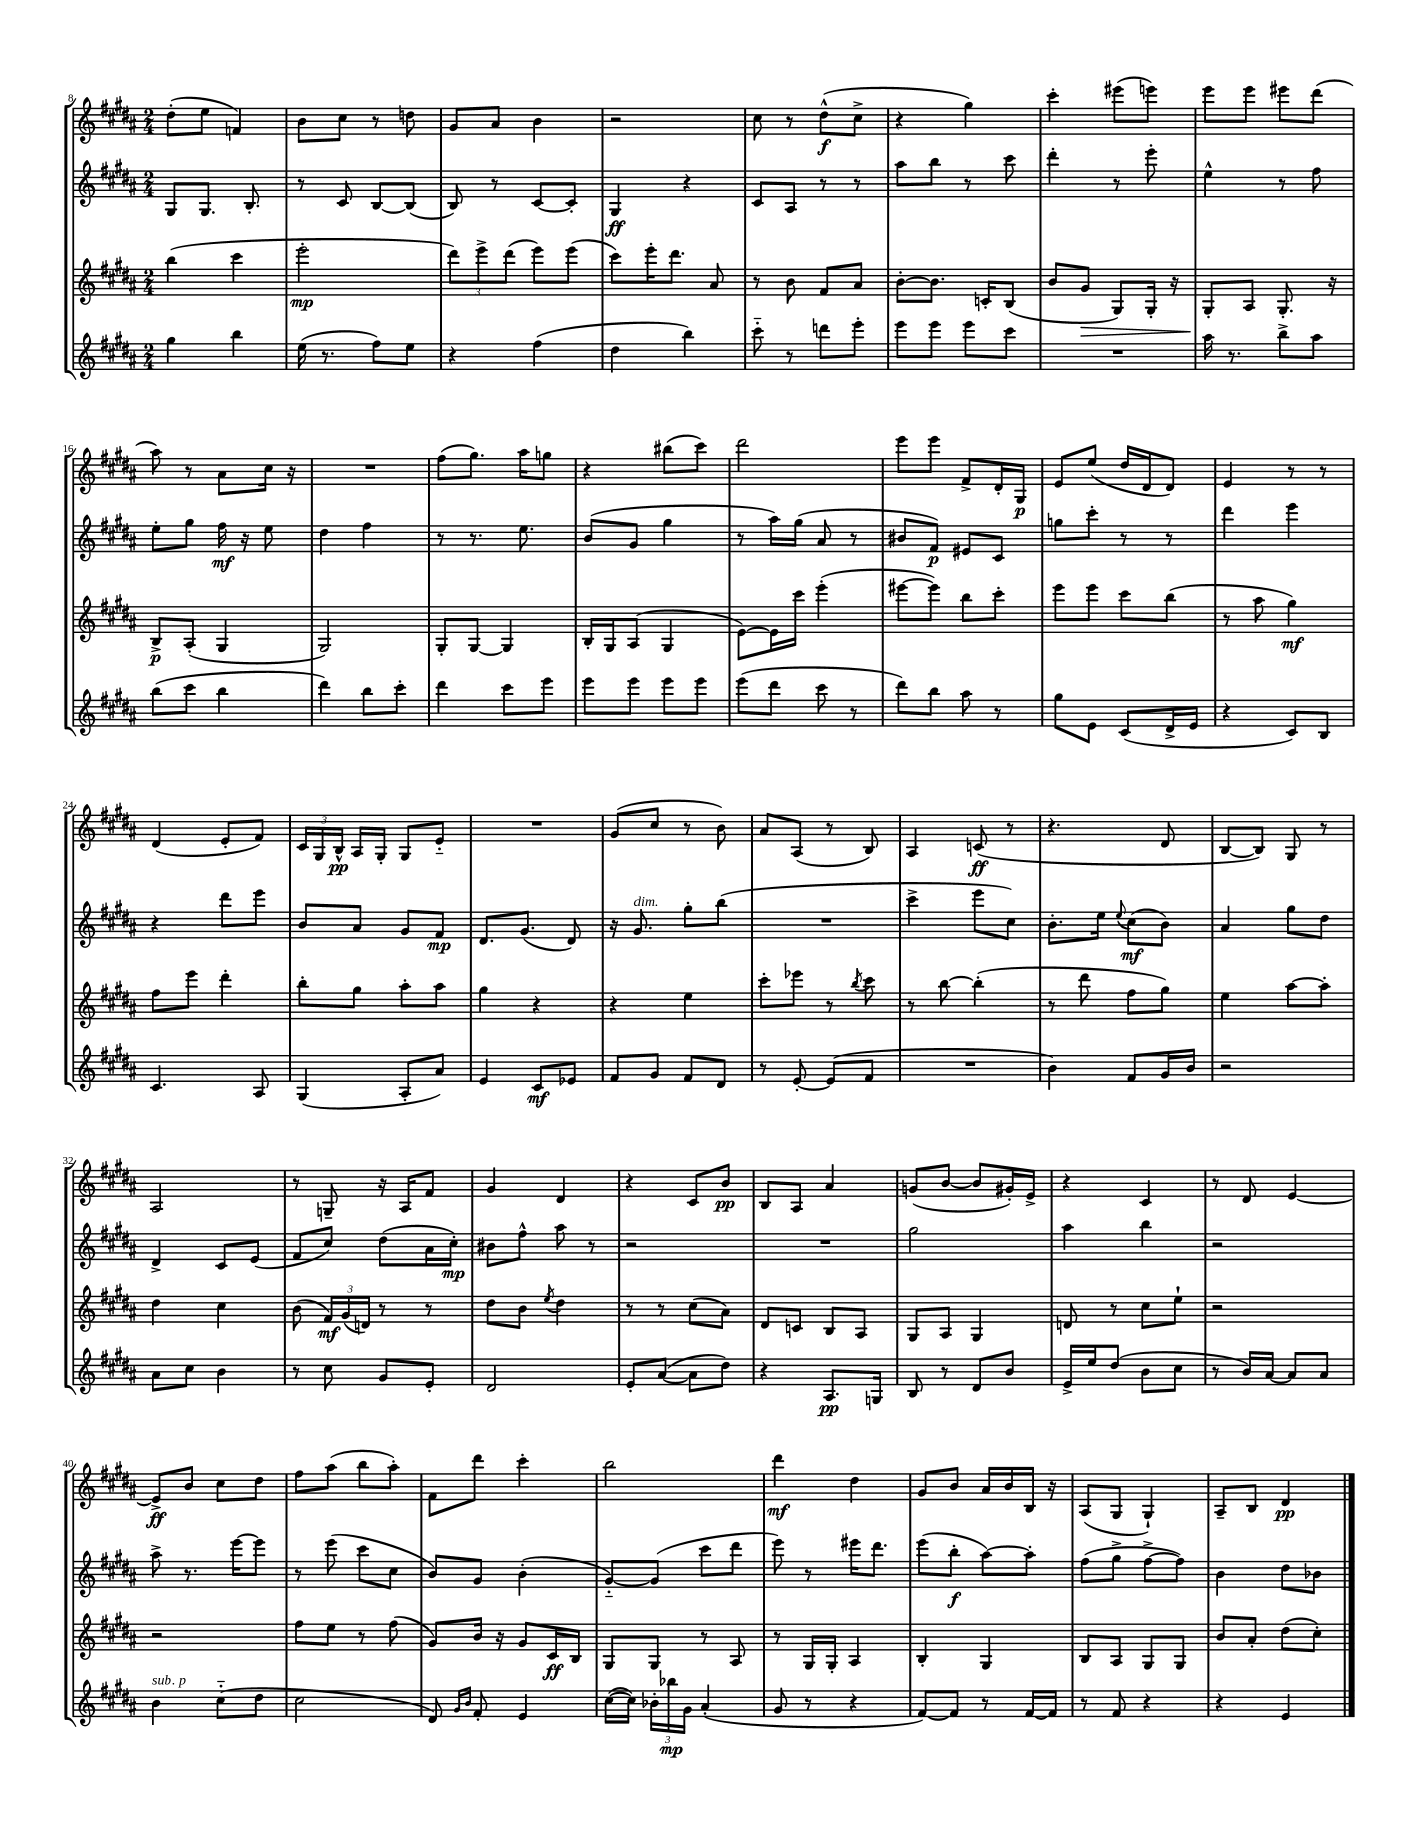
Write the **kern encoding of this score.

**kern	**dynam	**kern	**dynam	**kern	**dynam	**kern	**dynam
*part4	*part4	*part3	*part3	*part2	*part2	*part1	*part1
*staff4	*staff4	*staff3	*staff3	*staff2	*staff2	*staff1	*staff1
*clefG2	*	*clefG2	*	*clefG2	*	*clefG2	*
*k[f#c#g#d#a#]	*	*k[f#c#g#d#a#]	*	*k[f#c#g#d#a#]	*	*k[f#c#g#d#a#]	*
*M2/4	*	*M2/4	*	*M2/4	*	*M2/4	*
=8	=8	=8	=8	=8	=8	=8	=8
4gg#\	.	(4bb\	.	8G#/L	.	(8dd#'\L	.
.	.	.	.	8.G#/J	.	8ee\J	.
4bb\	.	4ccc#\	.	.	.	4fn/)	.
.	.	.	.	8.B'/	.	.	.
=9	=9	=9	=9	=9	=9	=9	=9
(16ee\	.	2eee'\	mp	8r	.	8b\L	.
8.r	.	.	.	.	.	.	.
.	.	.	.	8c#/	.	8cc#\J	.
8ff#\L)	.	.	.	[8B/L	.	8r	.
8ee\J	.	.	.	(8B/J]	.	8ddn\	.
=10	=10	=10	=10	=10	=10	=10	=10
4r	.	12ddd#\L)	.	8B/)	.	8g#/L	.
.	.	12eee^\	.	.	.	.	.
.	.	.	.	8r	.	8a#/J	.
.	.	(12ddd#\J	.	.	.	.	.
(4ff#\	.	8eee\L)	.	[8c#/L	.	4b\	.
.	.	(8eee\J	.	8c#'/J]	.	.	.
=11	=11	=11	=11	=11	=11	=11	=11
4dd#\	.	8ccc#\L)	.	4G#/	ff	2r	.
.	.	16eee'\K	.	.	.	.	.
.	.	8.ddd#\J	.	.	.	.	.
4bb\)	.	.	.	4r	.	.	.
.	.	8a#/	.	.	.	.	.
=12	=12	=12	=12	=12	=12	=12	=12
8ccc#\	.	8r	.	8c#/L	.	8cc#\	.
8r	.	8b\	.	8A#/J	.	8r	.
8dddn\L	.	8f#/L	.	8r	.	(8dd#^^\L	f
8eee'\J	.	8a#/J	.	8r	.	8cc#^\J	.
=13	=13	=13	=13	=13	=13	=13	=13
8eee\L	.	[8b'\L	.	8aa#\L	.	4r	.
8eee\J	.	8.b\J]	.	8bb\J	.	.	.
8eee\L	.	.	.	8r	.	4gg#\)	.
.	.	16cn'/KL	.	.	.	.	.
8ccc#\J	.	(8B/J	.	8ccc#\	.	.	.
=14	=14	=14	=14	=14	=14	=14	=14
2r	.	8b/L	.	4ddd#'\	.	4ccc#'\	.
!	!	!	!LO:HP:b	!	!	!	!
.	.	8g#/J	>	.	.	.	.
.	.	8G#/L)	.	8r	.	(8eee#X\L	.
.	.	16G#'/Jk	.	8eee'\	.	8eeen\J)	.
.	.	16r	.	.	.	.	.
=15	=15	=15	=15	=15	=15	=15	=15
16aa#\	.	8G#'/L	.	4ee^^\	.	8eee\L	.
8.r	.	.	.	.	.	.	.
.	.	8A#/J	]	.	.	8eee\J	.
8bb^\L	.	8.G#'/	.	8r	.	8eee#X\L	.
8aa#\J	.	.	.	8ff#\	.	(8ddd#\J	.
.	.	16r	.	.	.	.	.
!!LO:LB:g=z
=16	=16	=16	=16	=16	=16	=16	=16
(8bb\L	.	8B^/L	p	8ee'\L	.	8aa#\)	.
8ccc#\J	.	(8A#'/J	.	8gg#\J	.	8r	.
4bb\	.	4G#/	.	16ff#\	mf	8a#\L	.
.	.	.	.	16r	.	.	.
.	.	.	.	8ee\	.	16cc#\Jk	.
.	.	.	.	.	.	16r	.
=17	=17	=17	=17	=17	=17	=17	=17
4ddd#\)	.	2G#/)	.	4dd#\	.	2r	.
8bb\L	.	.	.	4ff#\	.	.	.
8ccc#'\J	.	.	.	.	.	.	.
=18	=18	=18	=18	=18	=18	=18	=18
4ddd#\	.	8G#'/L	.	8r	.	(8ff#\L	.
.	.	[8G#/J	.	8.r	.	8.gg#\J)	.
8ccc#\L	.	4G#/]	.	.	.	.	.
.	.	.	.	8.ee\	.	16aa#\KL	.
8eee\J	.	.	.	.	.	8ggn\J	.
=19	=19	=19	=19	=19	=19	=19	=19
8eee\L	.	16B'/LL	.	(8b/L	.	4r	.
.	.	16G#/J	.	.	.	.	.
8eee\J	.	(8A#/J	.	8g#/J	.	.	.
8eee\L	.	4G#/	.	4gg#\	.	(8bb#X\L	.
8eee\J	.	.	.	.	.	8ccc#\J)	.
=20	=20	=20	=20	=20	=20	=20	=20
(8eee\L	.	[8e\L)	.	8r	.	2ddd#\	.
8ddd#\J	.	16e\L]	.	16aa#\LL)	.	.	.
.	.	16ccc#\JJ	.	(16gg#\JJ	.	.	.
8ccc#\	.	(4eee'\	.	8a#/	.	.	.
8r	.	.	.	8r	.	.	.
=21	=21	=21	=21	=21	=21	=21	=21
8ddd#\L)	.	[8eee#X\L	.	8b#X/L	.	8eee\L	.
8bb\J	.	8eee#\J])	.	8f#/J)	p	8eee\J	.
8aa#\	.	8bb\L	.	8e#X/L	.	8f#^/L	.
8r	.	8ccc#'\J	.	8c#/J	.	16d#'/L	.
.	.	.	.	.	.	16G#/JJ	p
=22	=22	=22	=22	=22	=22	=22	=22
8gg#\L	.	8eee\L	.	8ggn\L	.	8e/L	.
8e\J	.	8eee\J	.	8ccc#'\J	.	(8ee/J	.
(8c#/L	.	8ccc#\L	.	8r	.	16dd#/LL	.
.	.	.	.	.	.	16d#/J	.
16d#^/L	.	(8bb\J	.	8r	.	8d#/J)	.
16e/JJ	.	.	.	.	.	.	.
=23	=23	=23	=23	=23	=23	=23	=23
4r	.	8r	.	4ddd#\	.	4e/	.
.	.	8aa#\	.	.	.	.	.
8c#/L)	.	4gg#\)	mf	4eee\	.	8r	.
8B/J	.	.	.	.	.	8r	.
!!LO:LB:g=z
=24	=24	=24	=24	=24	=24	=24	=24
4.c#/	.	8ff#\L	.	4r	.	(4d#/	.
.	.	8eee\J	.	.	.	.	.
.	.	4ddd#'\	.	8ddd#\L	.	8e'/L	.
8A#/	.	.	.	8eee\J	.	8f#/J)	.
=25	=25	=25	=25	=25	=25	=25	=25
(4G#/	.	8bb'\L	.	8b/L	.	24c#/LL	.
.	.	.	.	.	.	24G#/	.
.	.	.	.	.	.	24B^^/JJ	pp
.	.	8gg#\J	.	8a#/J	.	16A#/LL	.
.	.	.	.	.	.	16G#'/JJ	.
8A#'/L	.	8aa#'\L	.	8g#/L	.	8G#/L	.
8a#/J)	.	8aa#\J	.	8f#/J	mp	8e/J	.
=26	=26	=26	=26	=26	=26	=26	=26
4e/	.	4gg#\	.	8.d#/L	.	2r	.
.	.	.	.	(8.g#/J	.	.	.
8c#/L	mf	4r	.	.	.	.	.
8e-X/J	.	.	.	8d#/)	.	.	.
=27	=27	=27	=27	=27	=27	=27	=27
8f#/L	.	4r	.	16r	.	(8g#/L	.
!	!	!	!	!LO:TX:a:i:t=dim.	!	!	!
.	.	.	.	8.g#/	.	.	.
8g#/J	.	.	.	.	.	8cc#/J	.
8f#/L	.	4ee\	.	8gg#'\L	.	8r	.
8d#/J	.	.	.	(8bb\J	.	8b\)	.
=28	=28	=28	=28	=28	=28	=28	=28
8r	.	8ccc#'\L	.	2r	.	8a#/L	.
[8e'/	.	8eee-X\J	.	.	.	(8A#/J	.
(8e/L]	.	8r	.	.	.	8r	.
.	.	8qbb/	.	.	.	.	.
8f#/J	.	8ccc#\	.	.	.	8B/)	.
=29	=29	=29	=29	=29	=29	=29	=29
2r	.	8r	.	4ccc#^\	.	4A#/	.
.	.	[8bb\	.	.	.	.	.
.	.	(4bb'\]	.	8eee\L	.	(8cn/	ff
.	.	.	.	8cc#\J)	.	8r	.
=30	=30	=30	=30	=30	=30	=30	=30
4b\)	.	8r	.	8.b'\L	.	4.r	.
.	.	8ddd#\	.	.	.	.	.
.	.	.	.	16ee\Jk	.	.	.
.	.	.	.	8qqee/	.	.	.
8f#/L	.	8ff#\L	.	(8cc#\L	mf	.	.
16g#/L	.	8gg#\J)	.	8b\J)	.	8d#/	.
16b/JJ	.	.	.	.	.	.	.
=31	=31	=31	=31	=31	=31	=31	=31
2r	.	4ee\	.	4a#/	.	[8B/L	.
.	.	.	.	.	.	8B/J])	.
.	.	[8aa#\L	.	8gg#\L	.	8G#/	.
.	.	8aa#'\J]	.	8dd#\J	.	8r	.
!!LO:LB:g=z
=32	=32	=32	=32	=32	=32	=32	=32
8a#\L	.	4dd#\	.	4d#^/	.	2A#/	.
8cc#\J	.	.	.	.	.	.	.
4b\	.	4cc#\	.	8c#/L	.	.	.
.	.	.	.	(8e/J	.	.	.
=33	=33	=33	=33	=33	=33	=33	=33
8r	.	(8b\	.	8f#/L	.	8r	.
8cc#\	.	24f#/LL)	mf	8cc#/J)	.	8Gn~/	.
.	.	(24g#/	.	.	.	.	.
.	.	24dn/JJ)	.	.	.	.	.
8g#/L	.	8r	.	(8dd#\L	.	16r	.
.	.	.	.	.	.	16A#/KL	.
8e'/J	.	8r	.	16a#\L	.	8f#/J	.
.	.	.	.	16cc#'\JJ)	mp	.	.
=34	=34	=34	=34	=34	=34	=34	=34
2d#/	.	8dd#\L	.	8b#X\L	.	4g#/	.
.	.	8b\J	.	8ff#^^\J	.	.	.
.	.	8qee/	.	.	.	.	.
.	.	4dd#\	.	8aa#\	.	4d#/	.
.	.	.	.	8r	.	.	.
=35	=35	=35	=35	=35	=35	=35	=35
8e'/L	.	8r	.	2r	.	4r	.
([8a#/J	.	8r	.	.	.	.	.
8a#\L]	.	(8cc#\L	.	.	.	8c#/L	.
8dd#\J)	.	8a#\J)	.	.	.	8b/J	pp
=36	=36	=36	=36	=36	=36	=36	=36
4r	.	8d#/L	.	2r	.	8B/L	.
.	.	8cn/J	.	.	.	8A#/J	.
8.A#/L	pp	8B/L	.	.	.	4a#/	.
.	.	8A#/J	.	.	.	.	.
16Gn/Jk	.	.	.	.	.	.	.
=37	=37	=37	=37	=37	=37	=37	=37
8B/	.	8G#/L	.	2gg#\	.	(8gn/L	.
8r	.	8A#/J	.	.	.	[8b/J	.
8d#/L	.	4G#/	.	.	.	8b/L]	.
8b/J	.	.	.	.	.	16g#X'/L)	.
.	.	.	.	.	.	16e^/JJ	.
=38	=38	=38	=38	=38	=38	=38	=38
16e^/LL	.	8dn/	.	4aa#\	.	4r	.
16ee/J	.	.	.	.	.	.	.
(8dd#/J	.	8r	.	.	.	.	.
8b\L	.	8cc#\L	.	4bb\	.	4c#/	.
8cc#\J	.	8ee`\J	.	.	.	.	.
=39	=39	=39	=39	=39	=39	=39	=39
8r	.	2r	.	2r	.	8r	.
16b/LL)	.	.	.	.	.	8d#/	.
[16a#/JJ	.	.	.	.	.	.	.
8a#/L]	.	.	.	.	.	[4e/	.
8a#/J	.	.	.	.	.	.	.
!!LO:LB:g=z
=40	=40	=40	=40	=40	=40	=40	=40
!LO:TX:a:i:t=sub. p	!	!	!	!	!	!	!
4b\	.	2r	.	8aa#^\	.	8e^/L]	ff
.	.	.	.	8.r	.	8b/J	.
(8cc#\L	.	.	.	.	.	8cc#\L	.
.	.	.	.	[16eee\KL	.	.	.
8dd#\J	.	.	.	8eee\J]	.	8dd#\J	.
=41	=41	=41	=41	=41	=41	=41	=41
2cc#\	.	8ff#\L	.	8r	.	8ff#\L	.
.	.	8ee\J	.	(8eee\	.	(8aa#\J	.
.	.	8r	.	8ccc#\L	.	8bb\L	.
.	.	(8ff#\	.	8cc#\J	.	8aa#'\J)	.
=42	=42	=42	=42	=42	=42	=42	=42
8d#/)	.	8g#/L)	.	8b/L)	.	8f#\L	.
16qqg#/LL	.	.	.	.	.	.	.
16qqb/JJ	.	.	.	.	.	.	.
8f#'/	.	16b/Jk	.	8g#/J	.	8ddd#\J	.
.	.	16r	.	.	.	.	.
4e/	.	8g#/L	.	(4b'\	.	4ccc#'\	.
.	.	16c#/L	ff	.	.	.	.
.	.	16B/JJ	.	.	.	.	.
=43	=43	=43	=43	=43	=43	=43	=43
([16cc#\LL	.	8G#/L	.	[8g#/L)	.	2bb\	.
16cc#\JJ])	.	.	.	.	.	.	.
24b-X'\LL	.	8G#/J	.	(8g#/J]	.	.	.
24bb-X\	mp	.	.	.	.	.	.
24g#\JJ	.	.	.	.	.	.	.
(4a#'/	.	8r	.	8ccc#\L	.	.	.
.	.	8A#/	.	8ddd#\J	.	.	.
=44	=44	=44	=44	=44	=44	=44	=44
8g#/	.	8r	.	8eee\)	.	4ddd#\	mf
8r	.	16G#/LL	.	8r	.	.	.
.	.	16G#'/JJ	.	.	.	.	.
4r	.	4A#/	.	16eee#X\KL	.	4dd#\	.
.	.	.	.	8.ddd#\J	.	.	.
=45	=45	=45	=45	=45	=45	=45	=45
[8f#/L)	.	4B'/	.	(8eee\L	.	8g#/L	.
8f#/J]	.	.	.	8bb'\J	f	8b/J	.
8r	.	4G#/	.	[8aa#\L)	.	16a#/LL	.
.	.	.	.	.	.	16b/	.
[16f#/LL	.	.	.	8aa#'\J]	.	16B/JJ	.
16f#/JJ]	.	.	.	.	.	16r	.
=46	=46	=46	=46	=46	=46	=46	=46
8r	.	8B/L	.	(8ff#\L	.	(8A#/L	.
8f#/	.	8A#/J	.	8gg#^\J	.	8G#/J	.
4r	.	8G#/L	.	[8ff#^\L	.	4G#`/)	.
.	.	8G#/J	.	8ff#\J])	.	.	.
=47	=47	=47	=47	=47	=47	=47	=47
4r	.	8b/L	.	4b\	.	8A#~/L	.
.	.	8a#'/J	.	.	.	8B/J	.
4e/	.	(8dd#\L	.	8dd#\L	.	4d#/	pp
.	.	8cc#'\J)	.	8b-X\J	.	.	.
==	==	==	==	==	==	==	==
*-	*-	*-	*-	*-	*-	*-	*-
